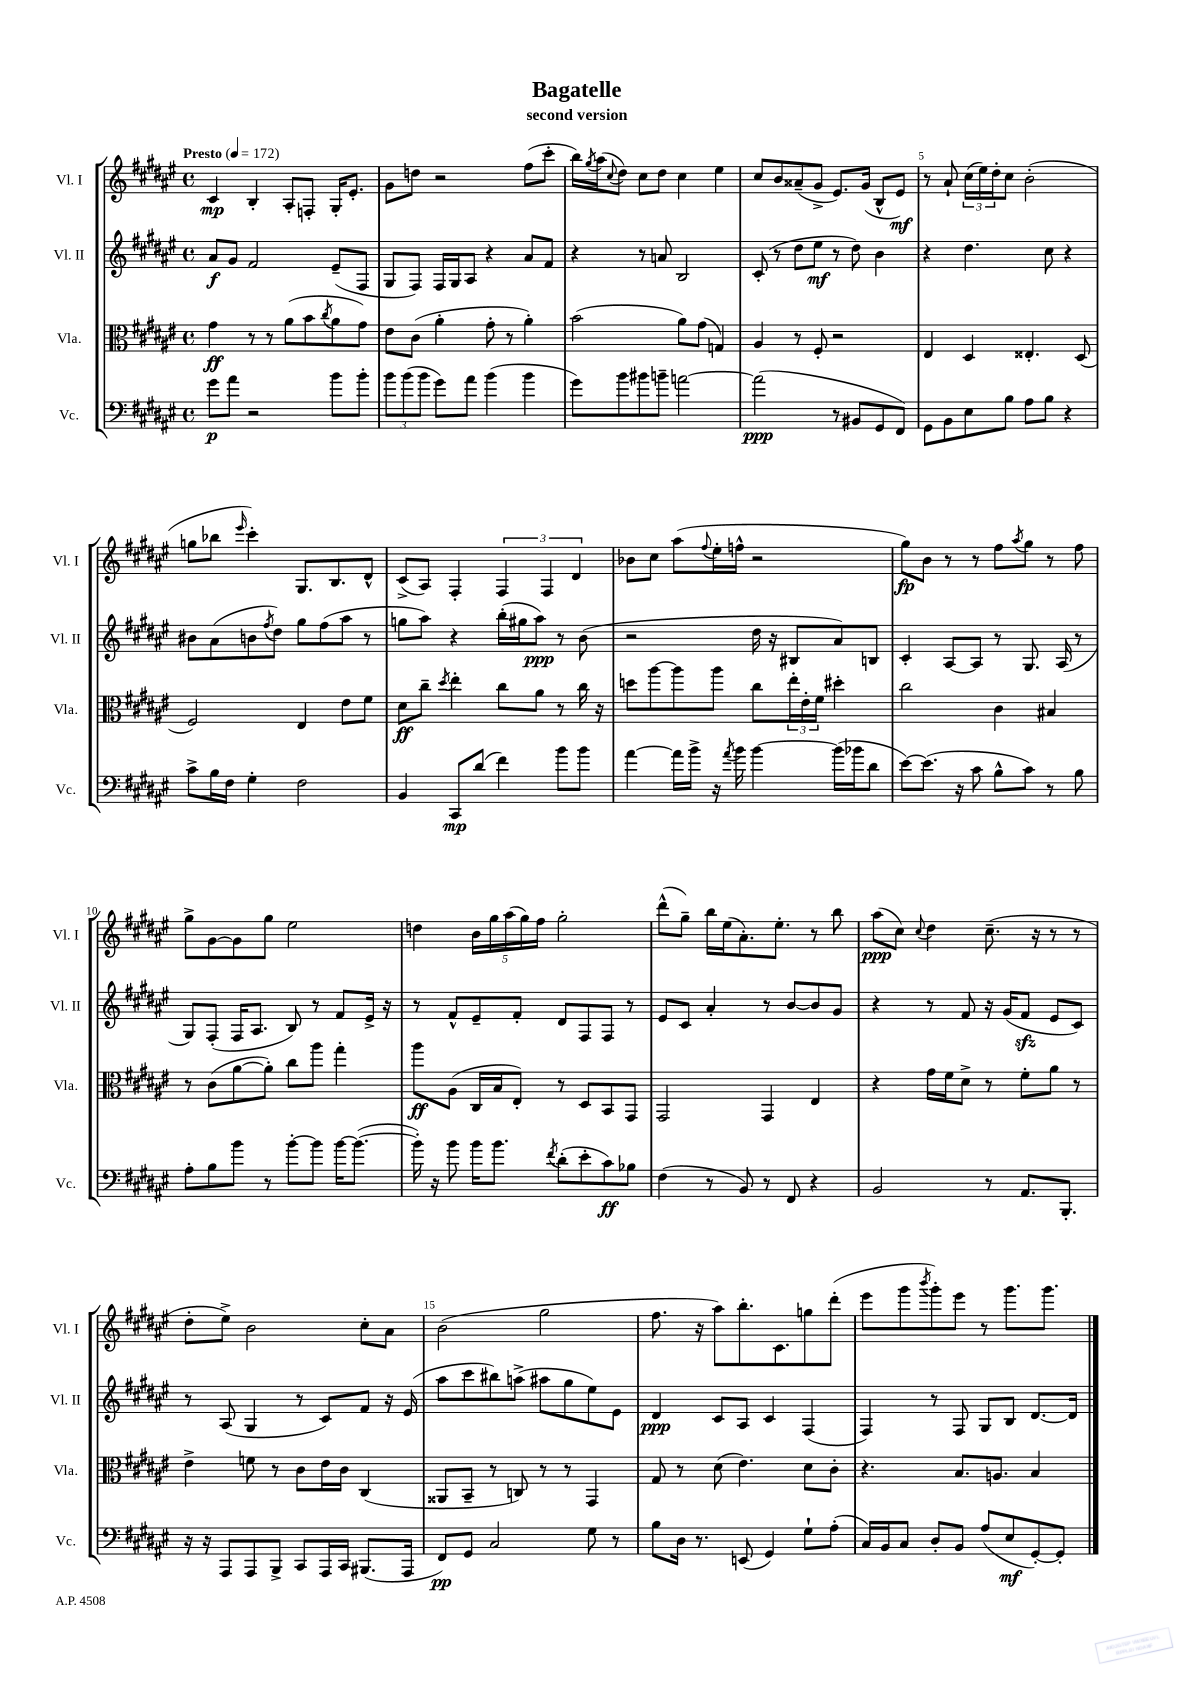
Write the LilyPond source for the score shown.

\header { title = "Bagatelle" subtitle = "second version" }
<<
\new StaffGroup <<
\new Staff = "s0" \with { instrumentName = "Vl. I" shortInstrumentName = "Vl. I" } {
    \clef treble \key fis \major \defaultTimeSignature \time 4/4 \tempo "Presto" 4 = 172
    cis'4\mp b4-. ais8-. f8-. gis16-. eis'8.-. |
    gis'8 d''8 r2 fis''8( cis'''8-. |
    b''16) \acciaccatura { gis''8 } ais''16( \appoggiatura { cis''8 } dis''8) cis''8 dis''8 cis''4 eis''4 |
    cis''8 b'8 aisis'8--( gis'8-> eis'8.) gis'16( b8-^ eis'8\mf) |
    r8 ais'8-! \tuplet 3/2 { cis''16( eis''16) dis''16-. } cis''8 b'2-.( |
    g''8 bes''8 \grace { eis'''16 } cis'''4-.) gis8. b8. dis'8-^ |
    cis'8->( ais8) fis4-. \tuplet 3/2 { fis4 fis4 dis'4 } |
    bes'8 cis''8 ais''8( \appoggiatura { fis''8 } eis''16-. f''16-^ r2 |
    gis''8\fp) b'8 r8 r8 fis''8 \acciaccatura { ais''8 } gis''8 r8 fis''8 |
    gis''8-> gis'8~ gis'8 gis''8 eis''2 |
    d''4 \tuplet 5/4 { b'16 gis''16 ais''16( gis''16) fis''16 } gis''2-. |
    dis'''8-^( gis''8--) b''16 eis''16( ais'8.-.) eis''8.-. r8 b''8 |
    ais''8\ppp( cis''8) \appoggiatura { cis''8 } dis''4 cis''8.--( r16 r8 r8 |
    dis''8-. eis''8->) b'2 cis''8-. ais'8 |
    b'2( gis''2 |
    fis''8. r16 ais''8) b''8.-. cis'8. g''8 dis'''8-.( |
    eis'''8 gis'''8 \acciaccatura { b'''8 } gis'''8-.) eis'''8 r8 gis'''8. gis'''8. \bar "|." |
}
\new Staff = "s1" \with { instrumentName = "Vl. II" shortInstrumentName = "Vl. II" } {
    \clef treble \key fis \major \defaultTimeSignature \time 4/4
    ais'8\f gis'8 fis'2 eis'8--( fis8 |
    gis8 fis8) fis16 gis16 ais8 r4 ais'8 fis'8 |
    r4 r8 a'8 b2 |
    cis'8-.( r8 dis''8 eis''8\mf r8 dis''8) b'4 |
    r4 dis''4. cis''8 r4 |
    bis'8 ais'8( b'8 \acciaccatura { fis''8 } dis''8) gis''8 fis''8( ais''8 r8 |
    g''8 ais''8) r4 b''16-.( gis''16 ais''8\ppp) r8 b'8( |
    r2 dis''16 r16 bis8 ais'8) b8 |
    cis'4-. ais8~ ais8 r8 gis8. ais16( r8 |
    gis8) fis8-.( fis16 ais8. b8) r8 fis'8 eis'16-> r16 |
    r8 fis'8-^ eis'8-- fis'8-. dis'8 fis8 fis8 r8 |
    eis'8 cis'8 ais'4-. r8 b'8~ b'8 gis'8 |
    r4 r8 fis'8 r16 gis'16( fis'8\sfz eis'8 cis'8) |
    r8 ais8( gis4 r8 cis'8) fis'8 r16 eis'16( |
    ais''8 cis'''8 bis''8) a''8->( ais''8 gis''8 eis''8) eis'8 |
    dis'4\ppp cis'8 ais8 cis'4 fis4( |
    fis4) r8 fis8 gis8 b8 dis'8.~ dis'16 \bar "|." |
}
\new Staff = "s2" \with { instrumentName = "Vla." shortInstrumentName = "Vla." } {
    \clef alto \key fis \major \defaultTimeSignature \time 4/4
    gis'4\ff r8 r8 ais'8( b'8 \acciaccatura { cis''8 } ais'8 gis'8) |
    eis'8 cis'8( ais'4-. gis'8-. r8 ais'4-.) |
    b'2( ais'8) gis'8( g4) |
    ais4 r8 fis8-. r2 |
    eis4 dis4 eisis4.-. dis8( |
    fis2) eis4 eis'8 fis'8 |
    dis'8\ff cis''8-- \acciaccatura { dis''8 } eis''4-. cis''8 ais'8 r8 cis''16 r16 |
    d''8 ais''8~ ais''8 ais''8 cis''8 \tuplet 3/2 { eis''16-. eis'16-. fis'16 } dis''4-. |
    cis''2 cis'4 bis4 |
    r8 cis'8( ais'8~ ais'8-.) cis''8 ais''8 gis''4-. |
    ais''8\ff ais8( cis16 b16 eis8-.) r8 dis8 b,8 gis,8 |
    gis,2 gis,4 eis4 |
    r4 gis'16 fis'16 dis'8-> r8 fis'8-. ais'8 r8 |
    eis'4-> f'8 r8 cis'8 eis'16 cis'16 cis4( |
    aisis,8 b,8-- r8 c8) r8 r8 gis,4 |
    gis8 r8 dis'8( eis'4.) dis'8 cis'8-. |
    r4. b8. a8. b4 \bar "|." |
}
\new Staff = "s3" \with { instrumentName = "Vc." shortInstrumentName = "Vc." } {
    \clef bass \key fis \major \defaultTimeSignature \time 4/4
    gis'8\p ais'8 r2 b'8 b'8-. |
    \tuplet 3/2 { b'8 b'8( b'8 } gis'8) ais'8 b'4( b'4 |
    gis'8) b'8 bis'8 b'8-- a'2~ |
    a'2\ppp( r8 bis,8 gis,8 fis,8) |
    gis,8 b,8 eis8 b8 ais8 b8 r4 |
    cis'8-> b16 fis16 gis4-. fis2 |
    b,4 cis,8\mp dis'8( fis'4) b'8 b'8 |
    ais'4~ ais'16 b'16-> r16 \acciaccatura { ais'8 } b'16 b'4~ b'16( bes'16 dis'8 |
    eis'8~) eis'8.( r16 cis'8 b8-^ cis'8) r8 b8 |
    ais8-. b8 b'8 r8 b'8~-. b'8 b'16~ b'8.~( |
    b'16-.) r16 b'8 b'16 b'8. \acciaccatura { fis'8 } dis'8-.( eis'8-. cis'8\ff) bes8 |
    fis4( r8 b,8) r8 fis,8 r4 |
    b,2 r8 ais,8. b,,8.-. |
    r16 r16 ais,,8 ais,,8 b,,8-> cis,8 ais,,16 cis,16 bis,,8.( ais,,16 |
    fis,8\pp) gis,8 cis2 gis8 r8 |
    b8 dis16 r8. e,8( gis,4) gis8-! ais8-.( |
    cis16) b,16 cis8 dis8-. b,8 ais8( eis8\mf gis,8~-.) gis,8-. \bar "|." |
}
>>
>>
\layout { \context { \Score \override BarNumber.break-visibility = ##(#f #t #t) barNumberVisibility = #(every-nth-bar-number-visible 5) } }
